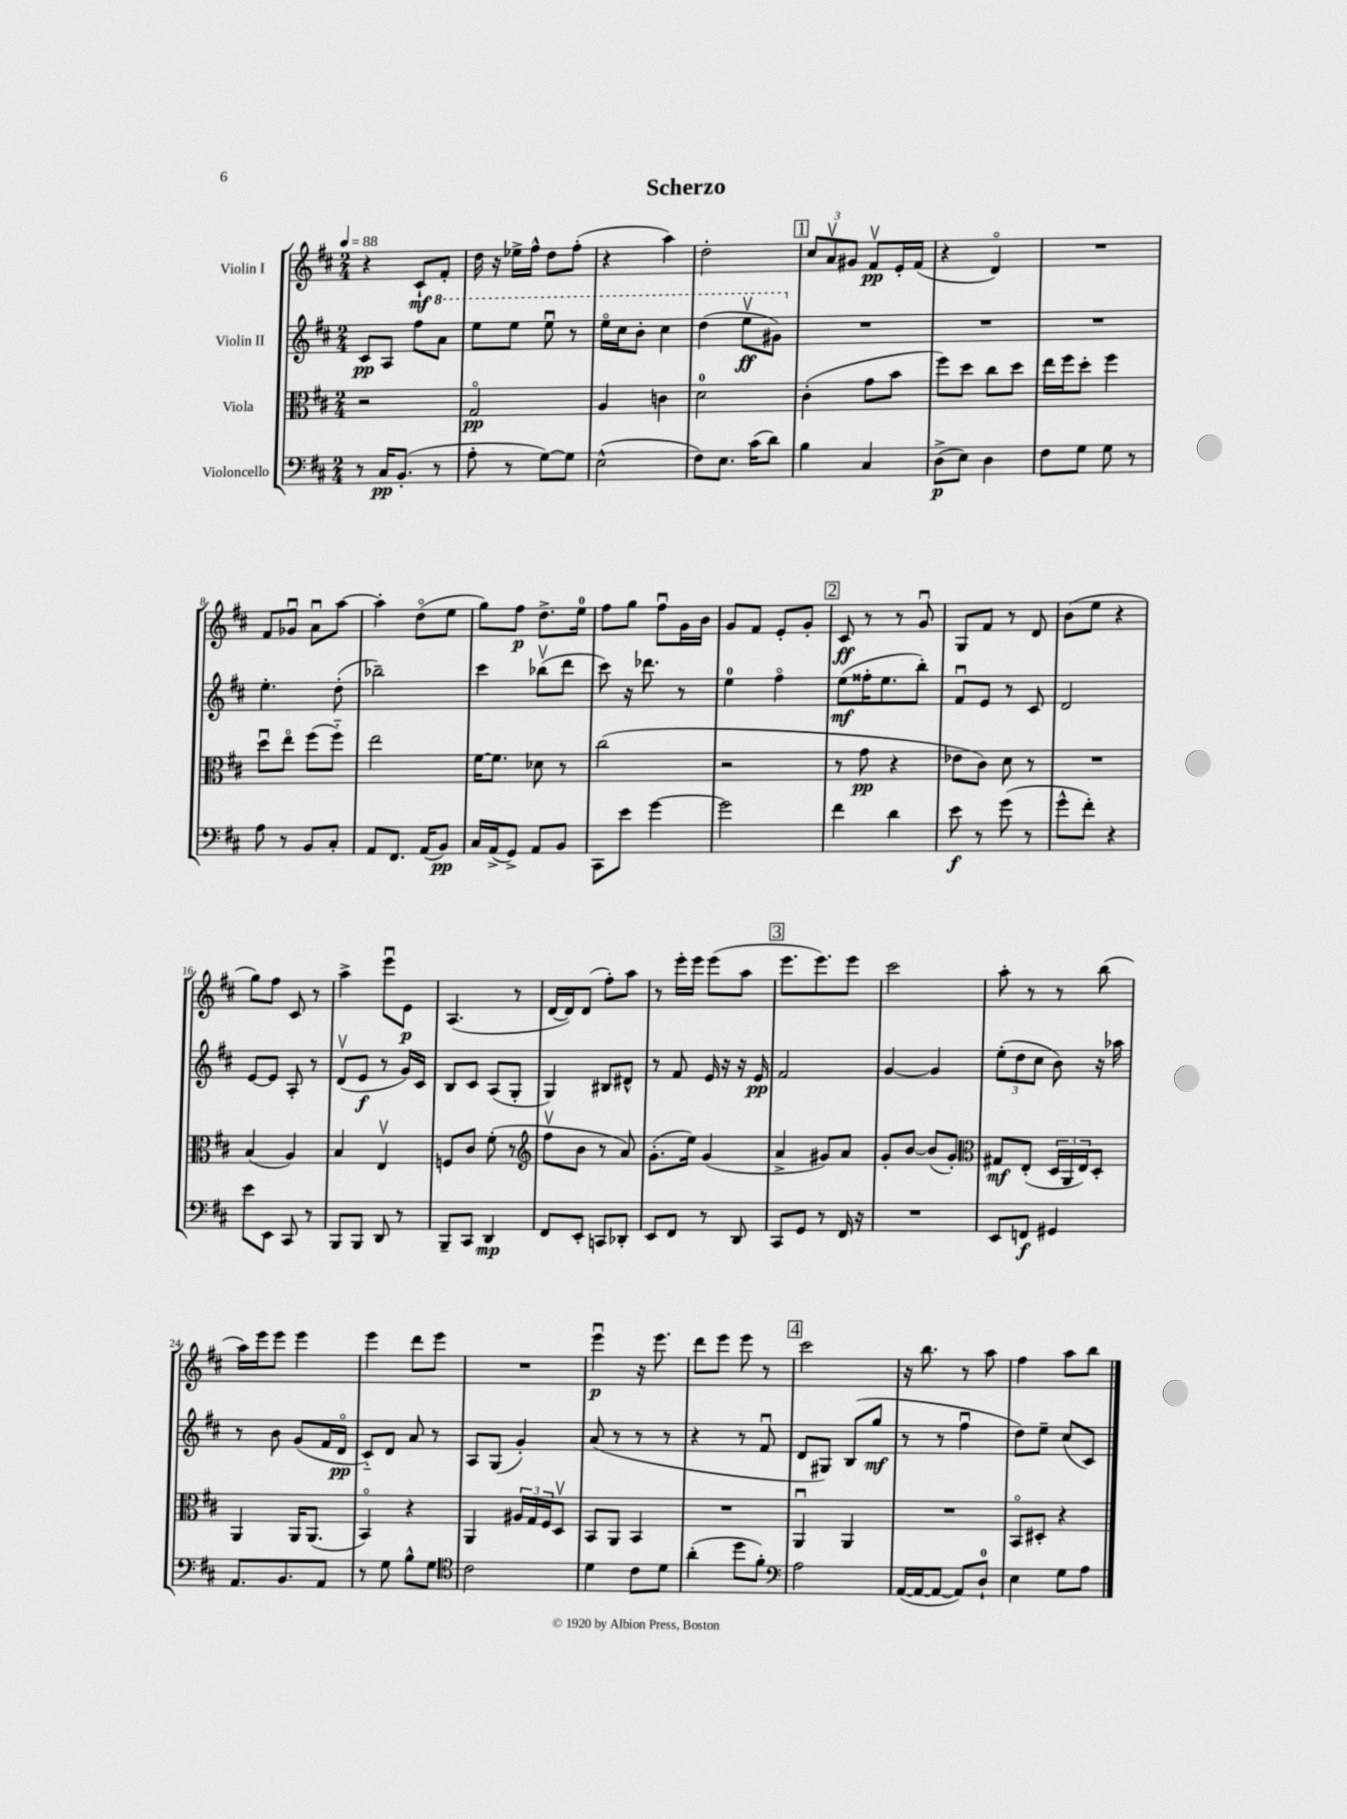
\header { title = "Scherzo" }
<<
\new StaffGroup <<
\new Staff = "s0" \with { instrumentName = "Violin I" } {
    \clef treble \key d \major \numericTimeSignature \time 2/4 \tempo 4 = 88
    r4 cis'8-!\mf fis'8-. |
    d''16 r16 ees''16-> fis''16-^ d''8 fis''8-.( |
    r4 a''4) |
    d''2-. |
    \mark \markup { \box "1" } \tuplet 3/2 { cis''8 a'8\upbow gis'8 } fis'8\upbow\pp e'16-. fis'16( |
    r4 d'4\flageolet) |
    R2 |
    fis'8 ges'8\downbow a'8\downbow a''8~ |
    a''4-. d''8\flageolet( e''8 |
    g''8) fis''8\p d''8.-> e''16-0 |
    fis''8 g''8 fis''8\downbow g'16 b'16 |
    g'8 fis'8 e'8-. g'8-. |
    \mark \markup { \box "2" } cis'8\ff r8 r8 g'8\downbow |
    g8 fis'8 r8 d'8 |
    b'8( e''8 r4 |
    g''8) fis''8 cis'8 r8 |
    a''4-> e'''8\downbow e'8\p |
    a4.( r8 |
    d'16~ d'16) d'8( fis''8-.) a''8 |
    r8 e'''16-. e'''16 e'''8( a''8 |
    \mark \markup { \box "3" } e'''8. e'''8.) e'''8 |
    cis'''2 |
    a''8-. r8 r8 b''8( |
    a''16) e'''16 e'''8 e'''4 |
    e'''4 d'''8 e'''8 |
    R2 |
    e'''4\downbow\p r16 e'''8. |
    d'''8 e'''8 e'''8 r8 |
    \mark \markup { \box "4" } cis'''2 |
    r16 b''8. r8 a''8 |
    fis''4 a''8 b''8 \bar "|." |
}
\new Staff = "s1" \with { instrumentName = "Violin II" } {
    \clef treble \key d \major \numericTimeSignature \time 2/4
    cis'8\pp a8 fis''8 \ottava #1 a''8 |
    e'''8 e'''8 e'''8\downbow r8 |
    e'''16\flageolet cis'''16 b''8-. cis'''4 |
    d'''4( e'''8\upbow\ff gis''8) \ottava #0 |
    \mark \markup { \box "1" } R2 |
    R2 |
    R2 |
    e''4.-. d''8-.( |
    bes''2--) |
    cis'''4 bes''8\upbow( d'''8 |
    cis'''8) r16 des'''8. r8 |
    e''4-0 fis''4\flageolet |
    \mark \markup { \box "2" } e''8\mf( fisis''16-. e''8. b''8-.) |
    fis'8\downbow e'8 r8 cis'8 |
    d'2 |
    e'8~ e'8 a8-. r8 |
    d'8\upbow( e'8\f r8 g'16) cis'16 |
    b8 cis'8 a8( g8-. |
    g4) bis8 dis'8-^ |
    r8 fis'8 e'16 r16 r16 e'16\pp |
    \mark \markup { \box "3" } fis'2 |
    g'4~ g'4 |
    \tuplet 3/2 { e''8-.( d''8 cis''8 } b'8) r16 aes''16 |
    r8 b'8 g'8( fis'16 d'16\flageolet\pp |
    cis'8-_) d'8 a'8 r8 |
    a8 g8( g'4-.) |
    a'8( r8 r8 r8 |
    r4 r8 fis'8\downbow |
    \mark \markup { \box "4" } d'8 gis8) b8( g''8\mf |
    r8 r8 fis''4\downbow |
    d''8) e''8-- cis''8( cis'8) \bar "|." |
}
\new Staff = "s2" \with { instrumentName = "Viola" } {
    \clef alto \key d \major \numericTimeSignature \time 2/4
    r2 |
    g2\flageolet\pp |
    a4 c'4 |
    d'2-0 |
    \mark \markup { \box "1" } cis'4-.( g'8 b'8 |
    fis''8) d''8 cis''8 d''8 |
    e''16 fis''16 d''8-. fis''4 |
    d''8\downbow e''8\flageolet fis''8( fis''8-_) |
    e''2 |
    fis'16~ fis'8. des'8 r8 |
    cis''2( |
    r2 |
    \mark \markup { \box "2" } r8 g'8\pp r4 |
    ees'8 cis'8) d'8 r8 |
    R2 |
    b4( a4) |
    b4 e4\upbow |
    f8 cis'8 fis'8-.( r8 |
    \clef treble fis''8\upbow b'8 r8 a'8) |
    g'8.-.( e''16) g'4( |
    \mark \markup { \box "3" } a'4-> gis'8) a'8 |
    g'8-. b'8~ b'8( g'8-.) |
    \clef alto gis8\mf e8-.( \tuplet 3/2 { d16 a,16 e16) } d8-. |
    a,4 a,16 a,8.( |
    b,4\flageolet) r4 |
    a,4 \tuplet 3/2 { ais16 g16 fis16 } d8\upbow |
    b,8 a,8 b,4 |
    R2 |
    \mark \markup { \box "4" } a,4\downbow a,4 |
    R2 |
    b,8\flageolet dis8-. r4 \bar "|." |
}
\new Staff = "s3" \with { instrumentName = "Violoncello" } {
    \clef bass \key d \major \numericTimeSignature \time 2/4
    r8 cis16\pp b,8.-.( r8 |
    a8-. r8 g8~) g8 |
    e2-^( |
    fis8) e8. cis'16( d'8) |
    \mark \markup { \box "1" } b4 cis4 |
    d8->\p( e8) d4 |
    fis8 g8 g8 r8 |
    a8 r8 b,8 cis8-. |
    a,8 fis,8. a,16( b,8\pp) |
    cis16 a,16->( g,8->) a,8 b,8 |
    cis,8 e'8 g'4~ |
    g'2 |
    \mark \markup { \box "2" } fis'4 d'4 |
    e'8\f r8 g'8( r8 |
    g'8-^ fis'8-.) r4 |
    e'8 e,8 cis,8 r8 |
    b,,8 b,,8 d,8 r8 |
    b,,8-- cis,8 d,4\mp |
    fis,8 e,8-. c,8 des,8-. |
    e,8 fis,8 r8 d,8 |
    \mark \markup { \box "3" } cis,8 g,8 r8 fis,16 r16 |
    R2 |
    e,8 f,8\f gis,4 |
    a,8. b,8. a,8 |
    r8 g8 b8-^ g8 |
    \clef tenor cis'2 |
    d'4 cis'8 d'8 |
    a'4-.( d''8 fis'8-.) |
    \mark \markup { \box "4" } \clef bass a2 |
    a,16~( a,16~ a,8~ a,8) d8-0-! |
    e4 g8 a8 \bar "|." |
}
>>
>>
